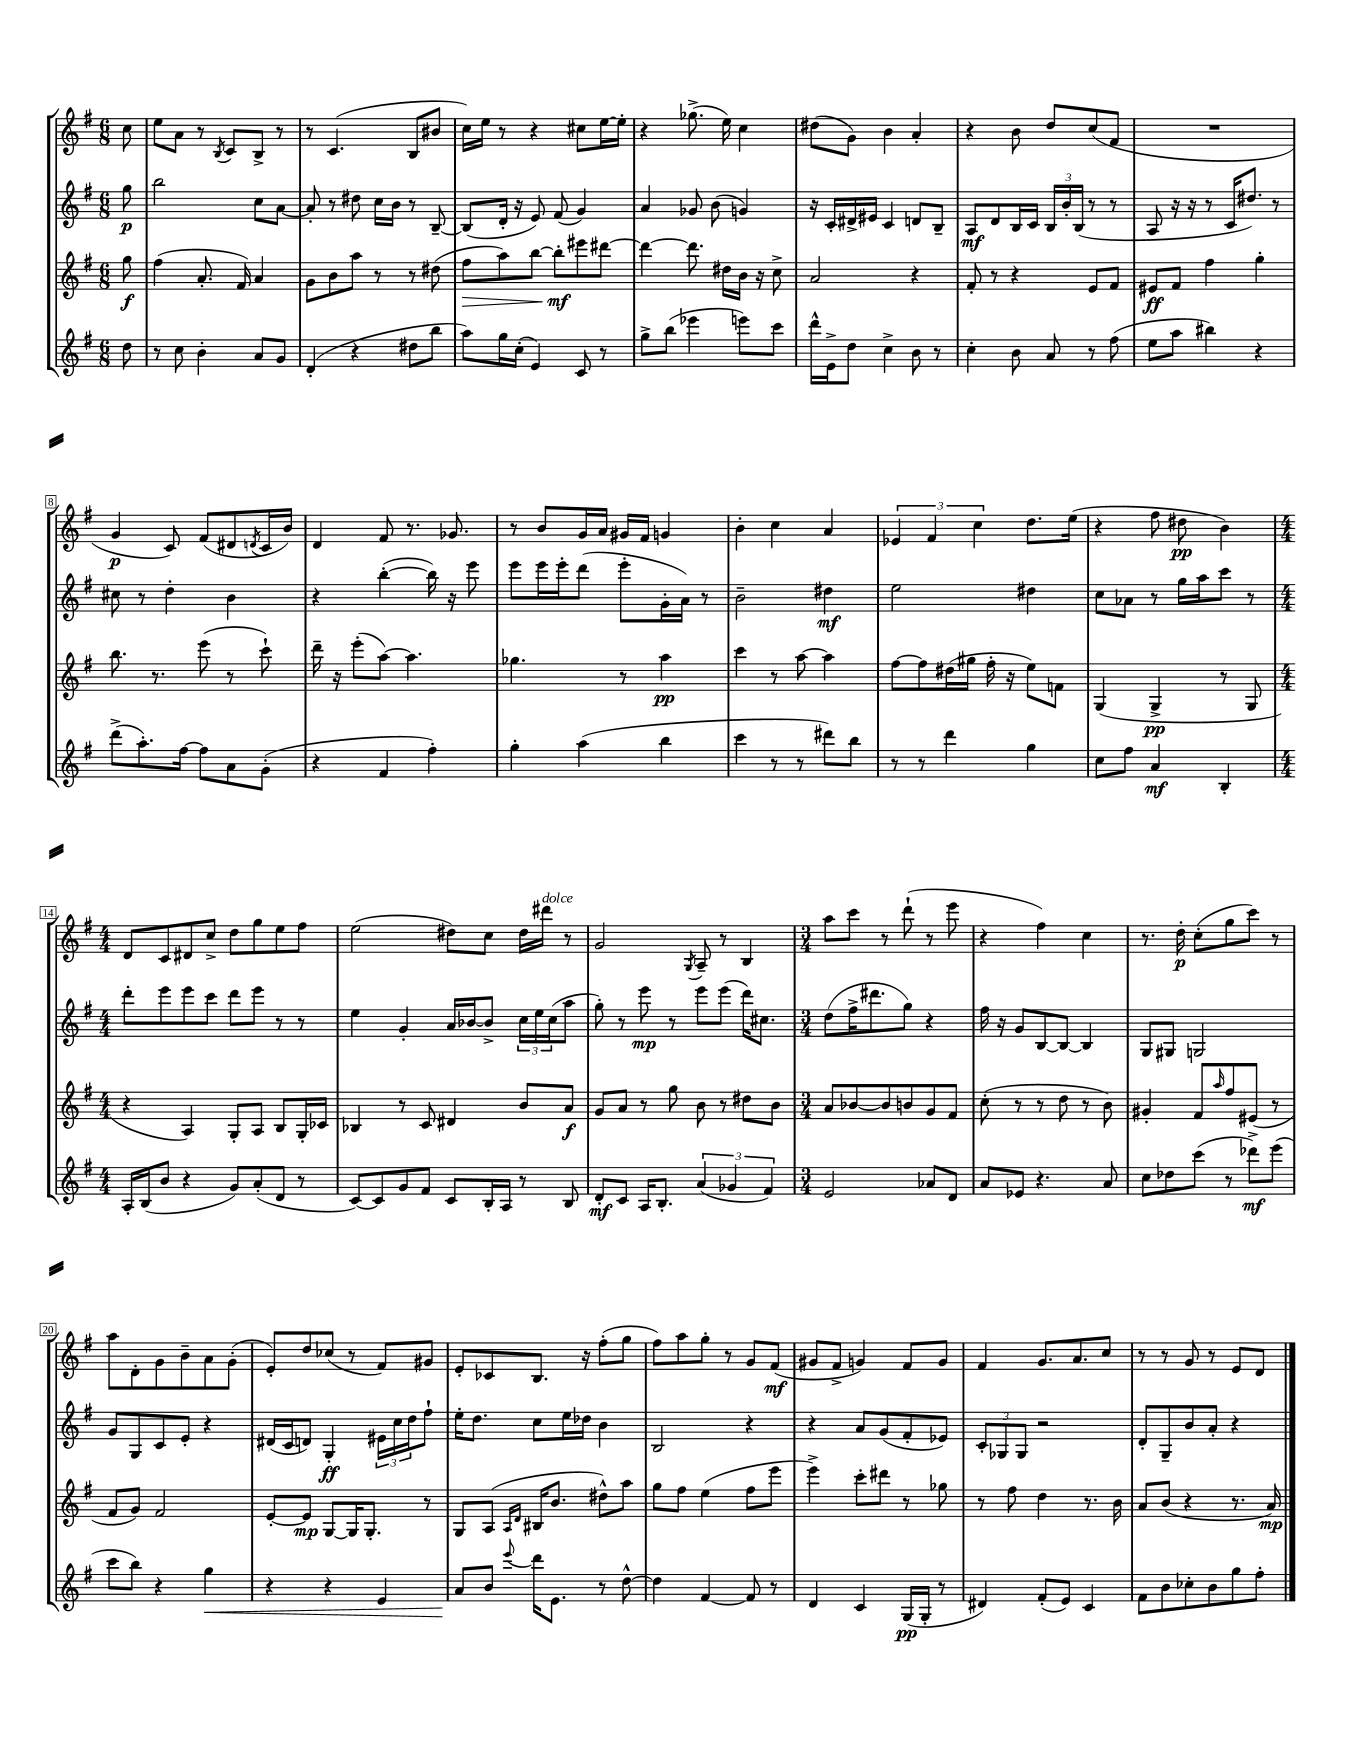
<<
\new StaffGroup <<
\new Staff = "s0" {
    \clef treble \key g \major \numericTimeSignature \time 6/8 \partial 8
    c''8 |
    e''8 a'8 r8 \acciaccatura { b8 } c'8 b8-> r8 |
    r8 c'4.( b8 bis'8 |
    c''16) e''16 r8 r4 cis''8 e''16~ e''16-. |
    r4 ges''8.->( e''16) c''4 |
    dis''8( g'8) b'4 a'4-. |
    r4 b'8 d''8 c''8( fis'8 |
    R2. |
    g'4\p c'8) fis'8( dis'8 \acciaccatura { d'8 } c'16 b'16) |
    d'4 fis'8 r8. ges'8. |
    r8 b'8 g'16 a'16 gis'16 fis'16 g'4 |
    b'4-. c''4 a'4 |
    \tuplet 3/2 { ees'4 fis'4 c''4 } d''8. e''16( |
    r4 fis''8 dis''8\pp b'4) |
    \numericTimeSignature \time 4/4 d'8 c'8 dis'8 c''8-> d''8 g''8 e''8 fis''8 |
    e''2( dis''8) c''8 dis''16 dis'''16^\markup { \italic "dolce" } r8 |
    g'2 \acciaccatura { g8 } a8-- r8 b4 |
    \numericTimeSignature \time 3/4 a''8 c'''8 r8 d'''8-!( r8 e'''8 |
    r4 fis''4) c''4 |
    r8. d''16-.\p c''8-.( g''8 c'''8) r8 |
    a''8 d'8-. g'8 b'8-- a'8 g'8-.( |
    e'8-.) d''8 ces''8( r8 fis'8) gis'8 |
    e'8-. ces'8 b8. r16 fis''8-.( g''8 |
    fis''8) a''8 g''8-. r8 g'8 fis'8\mf( |
    gis'8 fis'8-> g'4) fis'8 g'8 |
    fis'4 g'8. a'8. c''8 |
    r8 r8 g'8 r8 e'8 d'8 \bar "|." |
}
\new Staff = "s1" {
    \clef treble \key g \major \numericTimeSignature \time 6/8 \partial 8
    g''8\p |
    b''2 c''8 a'8~ |
    a'8-. r8 dis''8 c''16 b'16 r8 b8~-- |
    b8( d'16-. r16 e'8) fis'8( g'4) |
    a'4 ges'8 b'8( g'4) |
    r16 c'16-. dis'16-> eis'16 c'4 d'8 b8-- |
    a8\mf d'8 b16 c'16 \tuplet 3/2 { b16 b'16-. b16( } r8 r8 |
    a8 r16 r16 r8 c'16 dis''8.) r8 |
    cis''8 r8 d''4-. b'4 |
    r4 b''4~-.( b''16) r16 e'''8 |
    e'''8 e'''16 e'''16-. d'''8( e'''8-. g'16-. a'16) r8 |
    b'2-- dis''4\mf |
    e''2 dis''4 |
    c''8 aes'8 r8 g''16 a''16 c'''8 r8 |
    \numericTimeSignature \time 4/4 d'''8-. e'''8 e'''8 c'''8 d'''8 e'''8 r8 r8 |
    e''4 g'4-. a'16 bes'16~ bes'8-> \tuplet 3/2 { c''16 e''16 c''16( } a''8 |
    g''8-.) r8 e'''8\mp r8 e'''8 e'''8( d'''16) cis''8. |
    \numericTimeSignature \time 3/4 d''8( fis''16-> dis'''8. g''8) r4 |
    fis''16 r16 g'8 b8~ b8~ b4 |
    g8 gis8 g2 |
    g'8 g8 c'8 e'8-. r4 |
    dis'16( c'16 d'8) g4-.\ff \tuplet 3/2 { eis'16 c''16 d''16 } fis''8-! |
    e''16-. d''8. c''8 e''16 des''16 b'4 |
    b2 r4 |
    r4 a'8 g'8( fis'8-. ees'8) |
    \tuplet 3/2 { c'8-. ges8 ges8 } r2 |
    d'8-. g8-- b'8 a'8-. r4 \bar "|." |
}
\new Staff = "s2" {
    \clef treble \key g \major \numericTimeSignature \time 6/8 \partial 8
    g''8\f |
    fis''4( a'8.-. fis'16) a'4 |
    g'8 b'8 a''8 r8 r8 dis''8( |
    fis''8\> a''8) b''8~ b''8-.\mf\! eis'''8 dis'''8~ |
    dis'''4~ dis'''8. dis''16 b'16 r16 c''8-> |
    a'2 r4 |
    fis'8-. r8 r4 e'8 fis'8 |
    eis'8\ff fis'8 fis''4 g''4-. |
    b''8. r8. e'''8( r8 c'''8-!) |
    d'''16-- r16 e'''8-.( a''8~) a''4. |
    ges''4. r8 a''4\pp |
    c'''4 r8 a''8~ a''4 |
    fis''8~ fis''8 dis''16( gis''16 fis''16-. r16 e''8) f'8 |
    g4( g4->\pp r8 g8 |
    \numericTimeSignature \time 4/4 r4 a4) g8-. a8 b8 g16-. ces'16 |
    bes4 r8 c'8 dis'4 b'8 a'8\f |
    g'8 a'8 r8 g''8 b'8 r8 dis''8 b'8 |
    \numericTimeSignature \time 3/4 a'8 bes'8~ bes'8 b'8 g'8 fis'8 |
    c''8-.( r8 r8 d''8 r8 b'8) |
    gis'4-. fis'8 \grace { a''16 } fis''8 eis'8( r8 |
    fis'8 g'8) fis'2 |
    e'8~-. e'8\mp g8~ g16 g8.-. r8 |
    g8 a8( \grace { a16 d'16 } bis16 b'8. dis''8-^) a''8 |
    g''8 fis''8 e''4( fis''8 e'''8 |
    e'''4->) c'''8-. dis'''8 r8 ges''8 |
    r8 fis''8 d''4 r8. b'16 |
    a'8 b'8( r4 r8. a'16\mp) \bar "|." |
}
\new Staff = "s3" {
    \clef treble \key g \major \numericTimeSignature \time 6/8 \partial 8
    d''8 |
    r8 c''8 b'4-. a'8 g'8 |
    d'4-.( r4 dis''8 b''8 |
    a''8) g''16 c''16-.( e'4) c'8 r8 |
    g''8-> b''8( ees'''4 e'''8) c'''8 |
    d'''16-^ e'16-> d''8 c''4-> b'8 r8 |
    c''4-. b'8 a'8 r8 fis''8( |
    e''8 a''8 bis''4) r4 |
    d'''8->( a''8.-.) fis''16~ fis''8 a'8 g'8-.( |
    r4 fis'4 fis''4-.) |
    g''4-. a''4( b''4 |
    c'''4 r8 r8 dis'''8) b''8 |
    r8 r8 d'''4 g''4 |
    c''8 fis''8 a'4\mf b4-. |
    \numericTimeSignature \time 4/4 a16-. b16( b'8 r4 g'8) a'8-.( d'8 r8 |
    c'8~) c'8 g'8 fis'8 c'8 b16-. a16 r8 b8 |
    d'8-.\mf c'8 a16 b8.-. \tuplet 3/2 { a'4( ges'4 fis'4) } |
    \numericTimeSignature \time 3/4 e'2 aes'8 d'8 |
    a'8 ees'8 r4. a'8 |
    c''8 des''8 c'''8( r8 des'''8->\mf) e'''8( |
    c'''8 b''8) r4 g''4\< |
    r4 r4 e'4 |
    a'8\! b'8 \appoggiatura { e'''8 } d'''16 e'8. r8 d''8~-^ |
    d''4 fis'4~ fis'8 r8 |
    d'4 c'4 g16\pp( g16-. r8 |
    dis'4) fis'8-.( e'8) c'4 |
    fis'8 b'8 ces''8-. b'8 g''8 fis''8-. \bar "|." |
}
>>
>>
\layout { \context { \Score \override BarNumber.stencil = #(make-stencil-boxer 0.1 0.3 ly:text-interface::print) } }
